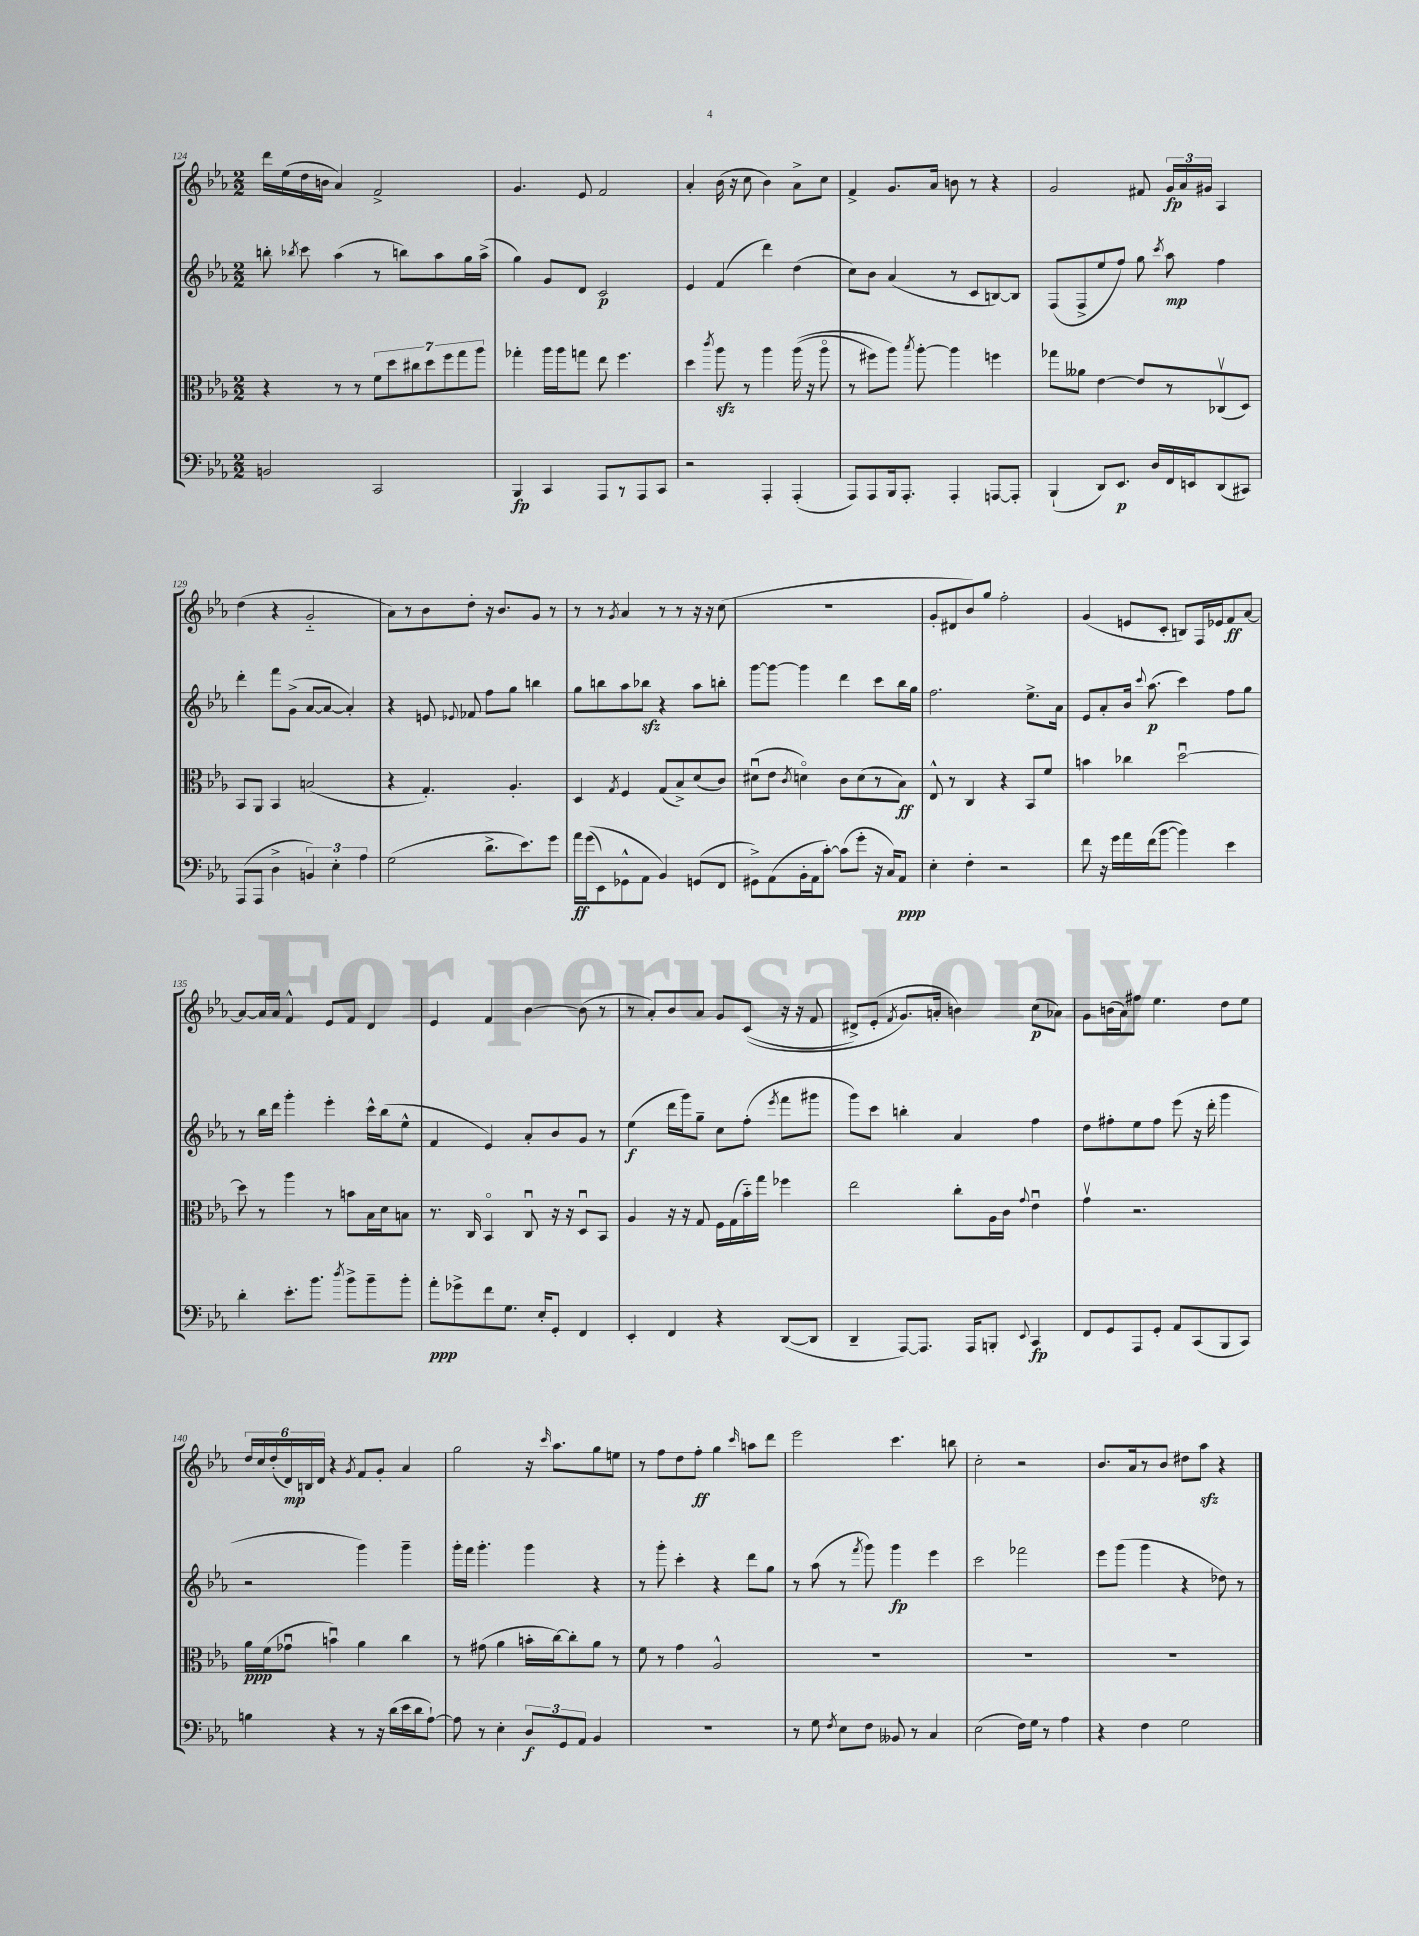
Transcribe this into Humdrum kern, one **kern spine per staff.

**kern	**kern	**kern	**kern
*staff4	*staff3	*staff2	*staff1
*clefF4	*clefC3	*clefG2	*clefG2
*k[b-e-a-]	*k[b-e-a-]	*k[b-e-a-]	*k[b-e-a-]
*M2/2	*M2/2	*M2/2	*M2/2
2BB	4r	8bb'	16ddd
.	.	.	(16ee-
.	.	8qbb-	.
.	.	8ccc	16dd
.	.	.	16b
.	8r	(4aa-	4a-)
.	8r	.	.
2CC	14f	8r	2f^
.	14dd	.	.
.	.	8bb)	.
.	14cc#	.	.
.	14dd	.	.
.	.	8aa-	.
.	14ff	.	.
.	14gg	.	.
.	.	16gg	.
.	14aa-	.	.
.	.	(16aa-^	.
=	=	=	=
4BBB-	4gg-'	4gg)	4.g
4CC	16aa-	8g	.
.	16aa-	.	.
.	8gg	8d	8e-
8AAA-	8ee-	2c	2f
8r	4.ff	.	.
8AAA-	.	.	.
8CC	.	.	.
=	=	=	=
2r	4dd	4e-	4a-'
.	8qccc	.	.
.	8aa-	(4f	(16b-
.	.	.	16r
.	8r	.	8cc
4AAA-'	4aa-	4ddd)	4b-)
(4AAA-'	&((16aa-	(4dd	8a-^
.	16r	.	.
.	8aa-o	.	8cc
=	=	=	=
8AAA-)	8r	8cc)	4f^
8AAA-	8ff#)	8b-	.
16BBB-	8aa-&)	(4a-	8.g
8.AAA-'	.	.	.
.	8qbb-	.	.
.	[8aa-'	.	.
.	.	.	16a-
4AAA-'	4aa-]	8r	8b
.	.	8c	8r
[8AAA	4ff	[8B)	4r
8AAA']	.	8B]	.
=	=	=	=
(4BBB-`	8gg-	(8F	2g
.	8a--	8F^	.
8DD)	[4e-	8ee-	.
8.EE-	.	8ff)	.
.	8e-]	8gg	8f#
16D	.	.	.
.	.	8qccc	.
16FF	8r	8aa-	24g
.	.	.	24a-
16EE	.	.	.
.	.	.	24g#
(8DD	(8C-v	4ff	4A-
8CC#)	8D)	.	.
=	=	=	=
(8AAA-	8BB-	4ddd'	(4dd
8AAA-	8AA-	.	.
4D^	4BB-	8fff	4r
.	.	(8g^	.
6BB)	(2B	[8a-	2g'~
.	.	8a-_	.
6E-'	.	.	.
.	.	4a-'])	.
6A-	.	.	.
=	=	=	=
(2G	4r	4r	8a-)
.	.	.	8r
.	4.G')	8e	8b-
.	.	8qqe-	.
.	.	8f-	8dd'
8.d^	.	8ff	16r
.	.	.	8.b-
.	4.A-'	8gg	.
8.e-)	.	.	.
.	.	4bb	8g
8g	.	.	8r
=	=	=	=
16a-	4D	8gg	8r
&((16g	.	.	.
8EE-)	.	8bb	8r
.	8qG	.	8qg
8GG-^^	4F	8aa-	4a-
8AA-	.	8bb-	.
4BB-&)	(8G	4r	8r
.	8B-^)	.	8r
(8GG	(8d	8aa-	16r
.	.	.	16r
8FF	8c)	8bb'	(8cc
=	=	=	=
8GG#^)	(8d#u	[8ggg	1r
(8AA-	8e-	8ggg_	.
.	8qc	.	.
16BB-'	4do)	4ggg]	.
16AA-	.	.	.
[8c')	.	.	.
(8c]	8c	4ddd	.
8g'	(8d	.	.
16r	8r	8ccc	.
16C)	.	.	.
8AA-	8B-)	16bb-	.
.	.	16gg	.
=	=	=	=
4E-'	8E-^^	2.ff	8g'
.	8r	.	8d#
4F'	4C	.	8b-)
.	.	.	8gg
2r	4r	.	2ff'
.	8BB-	8.ee-^	.
.	8f	.	.
.	.	16a-	.
=	=	=	=
8f	4b	8e-	(4g
16r	.	8a-'	.
16g	.	.	.
16a-	4cc-	16b-	8e
.	.	8qqccc	.
(16f	.	(8.aa-	.
[8b-	.	.	8c'
4b-])	[2ddu	4ccc)	8B)
.	.	.	16F
.	.	.	16e-
4e-	.	8ff	8f
.	.	8gg	[8a-
=	=	=	=
4d'	8dd]	8r	8a-_
.	8r	16bb-	16a-]
.	.	16ddd	16a-
8.e-'	4aa-	4ggg'	4f^^
8.b-	.	.	.
.	8r	4eee-'	8e-
8qdd	.	.	.
8b-^	8b	.	8f
8b-~	16B-	16ccc^^	4d
.	16d	(16bb-	.
8b-'	8B	8ee-^^	.
=	=	=	=
8a-'	8.r	4f	4e-
8g-^	.	.	.
.	16C	.	.
8f	4BB-o	4e-)	4f
8.G	.	.	.
.	8Cu	8a-'	[4b-
16E-'	.	.	.
8GG'	16r	8b-	.
.	16r	.	.
4FF	8Du	8g	(8b-]
.	8BB-	8r	8r
=	=	=	=
4EE-'	4A-	(4ee-	8r
.	.	.	8a-')
4FF	16r	16ddd	8b-
.	16r	16ggg)	.
.	8G	8gg~	8a-
4r	16F	8cc	8g
.	(16G	.	.
.	16b-'~)	(8ff'	&((8c
.	16gg	.	.
.	.	8qeee-	.
([8DD	4ff-	8fff	16r
.	.	.	16r
8DD]	.	8ggg#	8f
=	=	=	=
4DD~	2ee-	8ggg)	8d#^)
.	.	8ccc	(8e-'
.	.	.	8qf
[8AAA-)	.	4bb'	8.g&)
8.AAA-]	.	.	.
.	.	.	16a'
.	8cc'	4a-	4b)
16AAA-	.	.	.
8BBB'	16A-	.	.
.	16c	.	.
8qqEE-	8qqg	.	.
4CC	4e-u	4ff	(8cc
.	.	.	8a-)
=	=	=	=
8FF	4gv	8dd	8g
8GG	.	8ff#'	(16b
.	.	.	16a-)
8AAA-	2.r	8ee-	8ff#
8GG'	.	8ff#	4.ee-
8AA-	.	(8eee-	.
(8CC	.	16r	.
.	.	16ddd'	.
8BBB-	.	4ggg	8dd
8CC)	.	.	8ee-
=	=	=	=
4B	16a-	2r	24dd
.	.	.	24cc
.	(16f	.	.
.	.	.	(24dd'
.	8g-u	.	24d)
.	.	.	24B
.	.	.	24d
4r	4bu)	.	4r
.	.	.	8qg
8r	4a-	4ggg)	8f
16r	.	.	8g'
(16d	.	.	.
16e-	4cc	4ggg~	4a-
16d	.	.	.
[8A-`)	.	.	.
=	=	=	=
8A-]	8r	16ggg'	2gg
.	.	16fff	.
8r	(8g#	4.ggg'	.
4E-'	4a-	.	.
12D	16b'	4ggg	16r
.	.	.	16qqccc
.	[16cc)	.	8.aa-
12GG	.	.	.
.	8cc']	.	.
12AA-	.	.	.
4BB-	8a-	4r	8gg
.	8r	.	8ee
=	=	=	=
1r	8f	8r	8r
.	8r	8ggg'	8ff
.	4g	4ccc'	8dd
.	.	.	8ff'
.	2A-^^	4r	4gg
.	.	.	16qqccc
.	.	8ddd	8aa
.	.	8gg	8ddd
=	=	=	=
8r	1r	8r	2eee-
8G	.	(8aa-	.
8qF	.	.	.
8E-	.	8r	.
.	.	8qfff	.
8F	.	8ggg)	.
8BB--	.	4ggg	4.ccc
8r	.	.	.
4C	.	4eee-	.
.	.	.	8bb
=	=	=	=
(2E-	1r	2ccc	2cc'
16F)	.	2fff-	2r
16G	.	.	.
8r	.	.	.
4A-	.	.	.
=	=	=	=
4r	1r	8eee-	8.b-
.	.	(8ggg	.
.	.	.	16a-
4F	.	4ggg	8r
.	.	.	8b-
2G	.	4r	8dd#
.	.	.	8aa-
.	.	8dd-)	4r
.	.	8r	.
==	==	==	==
*-	*-	*-	*-
